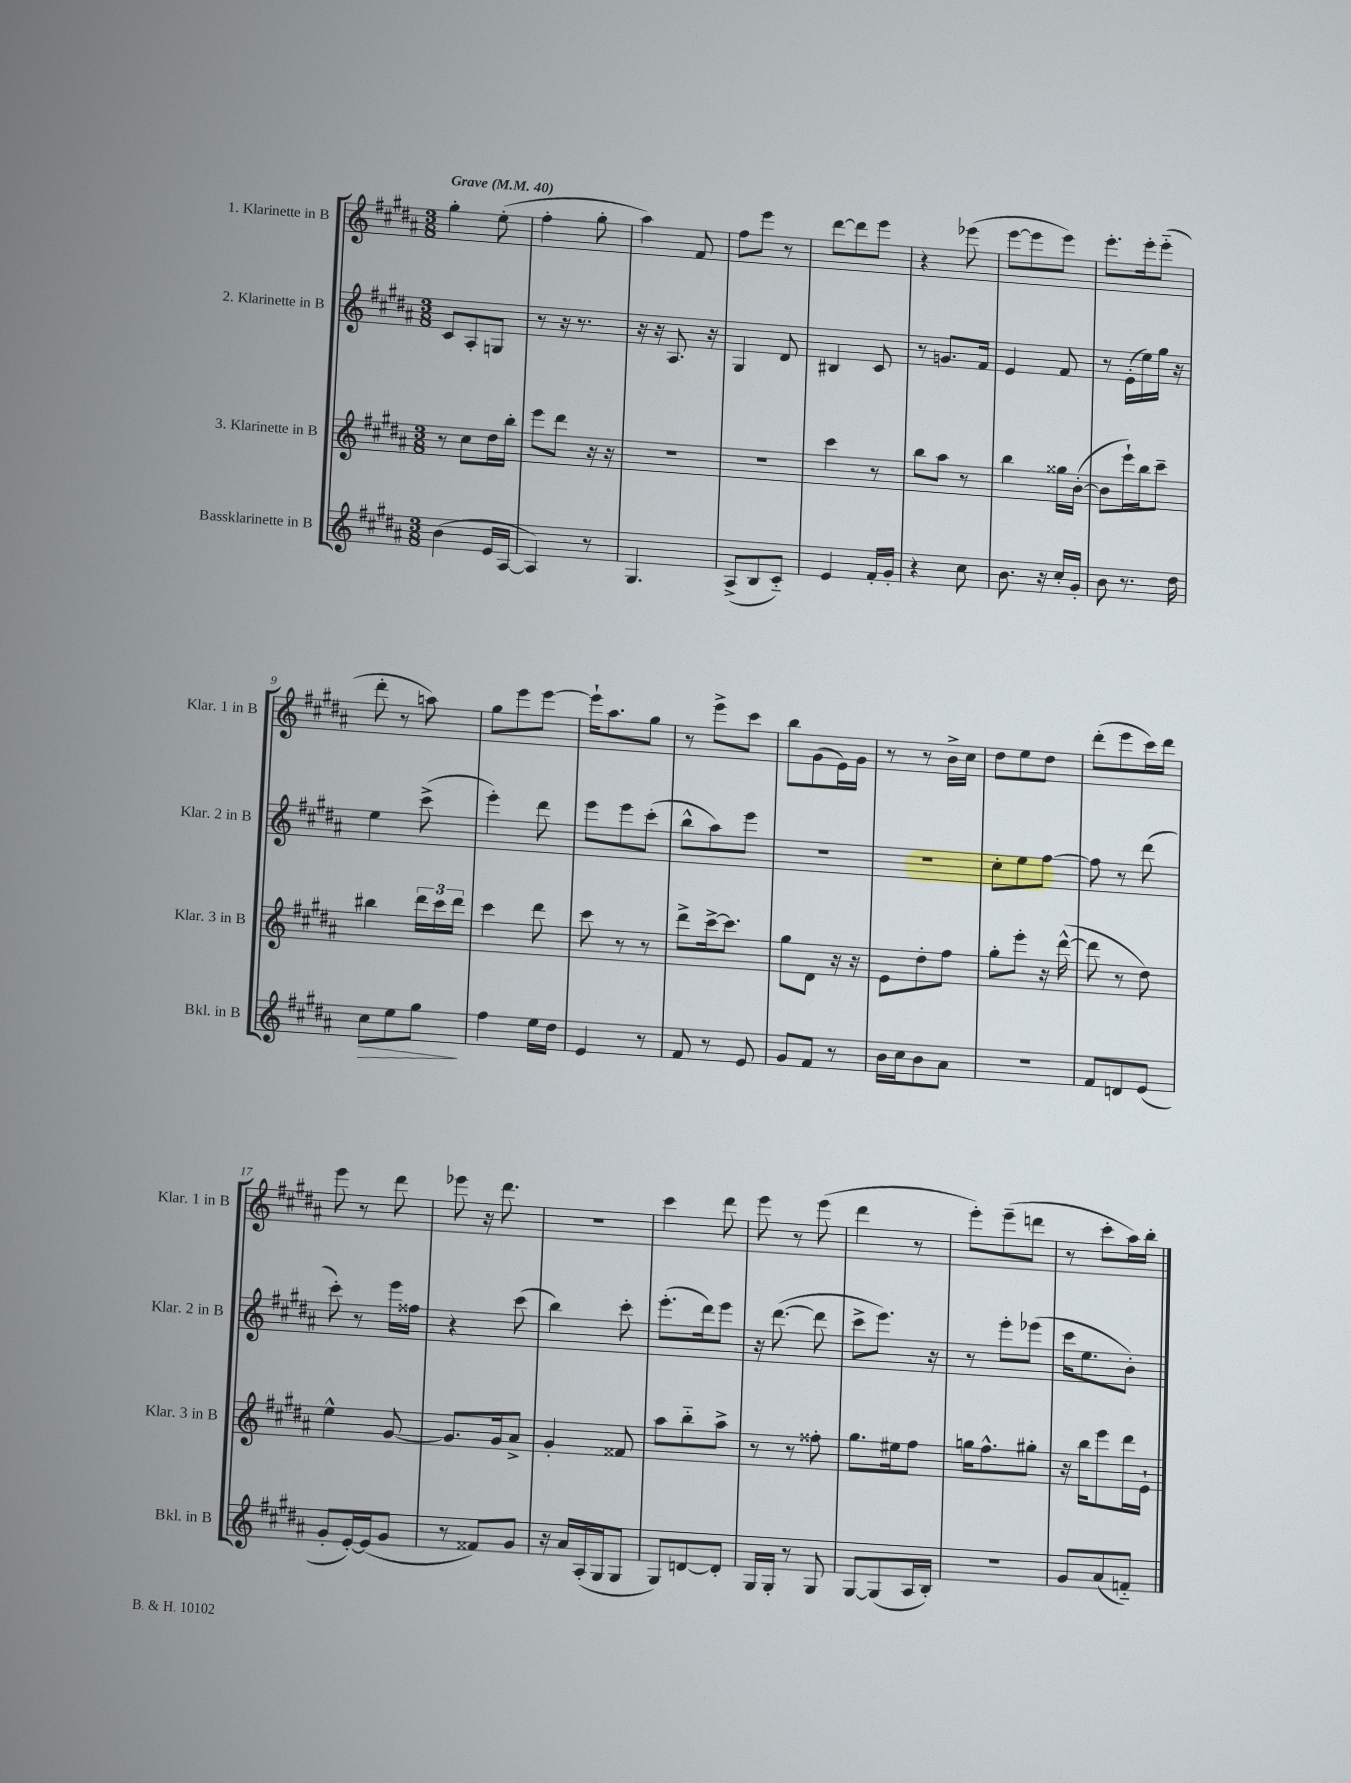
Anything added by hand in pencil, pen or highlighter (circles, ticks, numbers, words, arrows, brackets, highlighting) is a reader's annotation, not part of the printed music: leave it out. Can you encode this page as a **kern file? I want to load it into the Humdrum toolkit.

**kern	**kern	**kern	**kern
*staff4	*staff3	*staff2	*staff1
*clefG2	*clefG2	*clefG2	*clefG2
*k[f#c#g#d#a#]	*k[f#c#g#d#a#]	*k[f#c#g#d#a#]	*k[f#c#g#d#a#]
*M3/8	*M3/8	*M3/8	*M3/8
*MM40	*MM40	*MM40	*MM40
(4b\	8r	8c#/L	4gg#'\
.	8cc#\L	8A#'/	.
16e/LL	16dd#\L	8G/J	(8ee'\
[16A#/JJ	16bb'\JJ	.	.
=	=	=	=
4A#/])	8eee\L	8r	4ff#'\
.	8ddd#\J	16r	.
.	.	8.r	.
8r	16r	.	8gg#'\
.	16r	.	.
=	=	=	=
4.G#/	4.r	16r	4aa#\)
.	.	16r	.
.	.	8.A#/	.
.	.	.	8f#/
.	.	16r	.
=	=	=	=
(8A#^/L	4.r	4G#/	8ff#\L
8B/	.	.	8eee\J
8c#'~/J)	.	8d#/	8r
=	=	=	=
4e/	4ccc#\	4B#/	[8ddd#\L
.	.	.	8ddd#\]
16f#'/LL	8r	8c#/	8eee\J
16g#'/JJ	.	.	.
=	=	=	=
4r	8bb\L	8r	4r
.	8aa#\J	8.g/L	.
8cc#\	8r	.	(8eee-\
.	.	16f#/Jk	.
=	=	=	=
8.b\	4bb\	4e/	[8eee\L
.	.	.	8eee\]
16r	.	.	.
16cc#'/LL	16gg##\LL	8f#/	8eee\J)
16g#'/JJ	([16b'\JJ	.	.
=	=	=	=
8b\	8b\]L	8r	8.eee'\L
8.r	16eee`\L)	(16e'\LL	.
.	16bb\J	16ee\)	16eee'\k
.	8ccc#~\J	16gg#\JJ	(8eee'~\J
16dd#\	.	16r	.
=	=	=	=
8cc#\L	4bb#\	4ee\	8ddd#'\
8ee\	.	.	8r
8gg#\J	24ddd#\LL	(8ccc#^\	8aa\)
.	24ccc#\	.	.
.	24ddd#\JJ	.	.
=	=	=	=
4ff#\	4ccc#\	4eee'\)	8gg#\L
.	.	.	8eee\
16ee\LL	8ddd#\	8ddd#\	[8eee\J
16dd#\JJ	.	.	.
=	=	=	=
4e/	8ccc#\	8eee\L	16eee`\]LK
.	.	.	8.aa#\
.	8r	8eee\	.
8r	8r	(8ccc#'\J	8gg#\J
=	=	=	=
8f#/	8ddd#^\L	8bb^^\L	8r
8r	[16ccc#^\k	8aa#\)	8eee^\L
.	8.ccc#\]J	.	.
8e/	.	8eee\J	8ccc#\J
=	=	=	=
8g#/L	8gg#\L	4.r	8bb\L
8f#/J	8d#\J	.	(8g#\
8r	16r	.	16e\L)
.	16r	.	16g#\JJ
=	=	=	=
16b\LL	8e\L	4.r	8r
16cc#\J	.	.	.
8b\	8dd#'\	.	8r
8a#\J	8ff#\J	.	16b^\LL
.	.	.	16cc#\JJ
=	=	=	=
4.r	8gg#'\L	8cc#'\L	8dd#\L
.	8eee'\J	8ee\	8ee\
.	16r	[8ff#\J	8dd#\J
.	([16ddd#^^\	.	.
=	=	=	=
8f#/L	8ddd#\]	8ff#\]	(8ddd#'\L
8d/	8r	8r	8eee\
(8e/J	8dd#\)	(8ddd#\	16ccc#\L)
.	.	.	16ddd#\JJ
=	=	=	=
8g#'/L	4ee^^\	8ccc#'\)	8eee\
[16e'/L)	.	8r	8r
(16e/]J	.	.	.
8g#/J	[8g#/	16eee\LL	8ddd#\
.	.	16ff##\JJ	.
=	=	=	=
8r	8.g#/]L	4r	8eee-\
8f##/L)	.	.	16r
.	16g#/k	.	8.ddd#\
8g#/J	8a#^/J	(8ccc#\	.
=	=	=	=
16r	4g#'/	4bb\)	4.r
16a#/LL	.	.	.
(16A#'/	.	.	.
16G#/J	.	.	.
8G#/J	8f##/	8ccc#'\	.
=	=	=	=
8G#/L)	8aa#\L	(8.eee'\L	4ccc#\
[8d/	8bb'~\	.	.
.	.	16ddd#\k)	.
8d'/]J	8aa#^\J	8eee\J	8ddd#\
=	=	=	=
16G#/LL	8r	16r	8eee\
16G#'/JJ	.	([8.ddd#\	.
8r	8r	.	8r
8G#/	8ff##'\	8ddd#\]	(8eee\
=	=	=	=
[8G#/L	8.gg#\L	8ccc#^\L	4ddd#\
(8G#/]	.	8.eee\J)	.
.	16ee#\k	.	.
16A#/L	8ff#\J	.	8r
16B'/JJ)	.	16r	.
=	=	=	=
4.r	16gg\LK	8r	8eee'\L)
.	8.ff#^^\	.	.
.	.	8eee'\L	(8eee~\
.	8gg#'\J	(8eee-\J	8ddd\J
=	=	=	=
8g#/L	16r	16ccc#\LK	8r
.	16bb\LK	8.ee\	.
(8a#/	8eee\	.	8ccc#'\L
8f'~/J)	16ddd#\L	8b'\J)	16aa#\L)
.	16e`\JJ	.	16bb'\JJ
==	==	==	==
*-	*-	*-	*-
